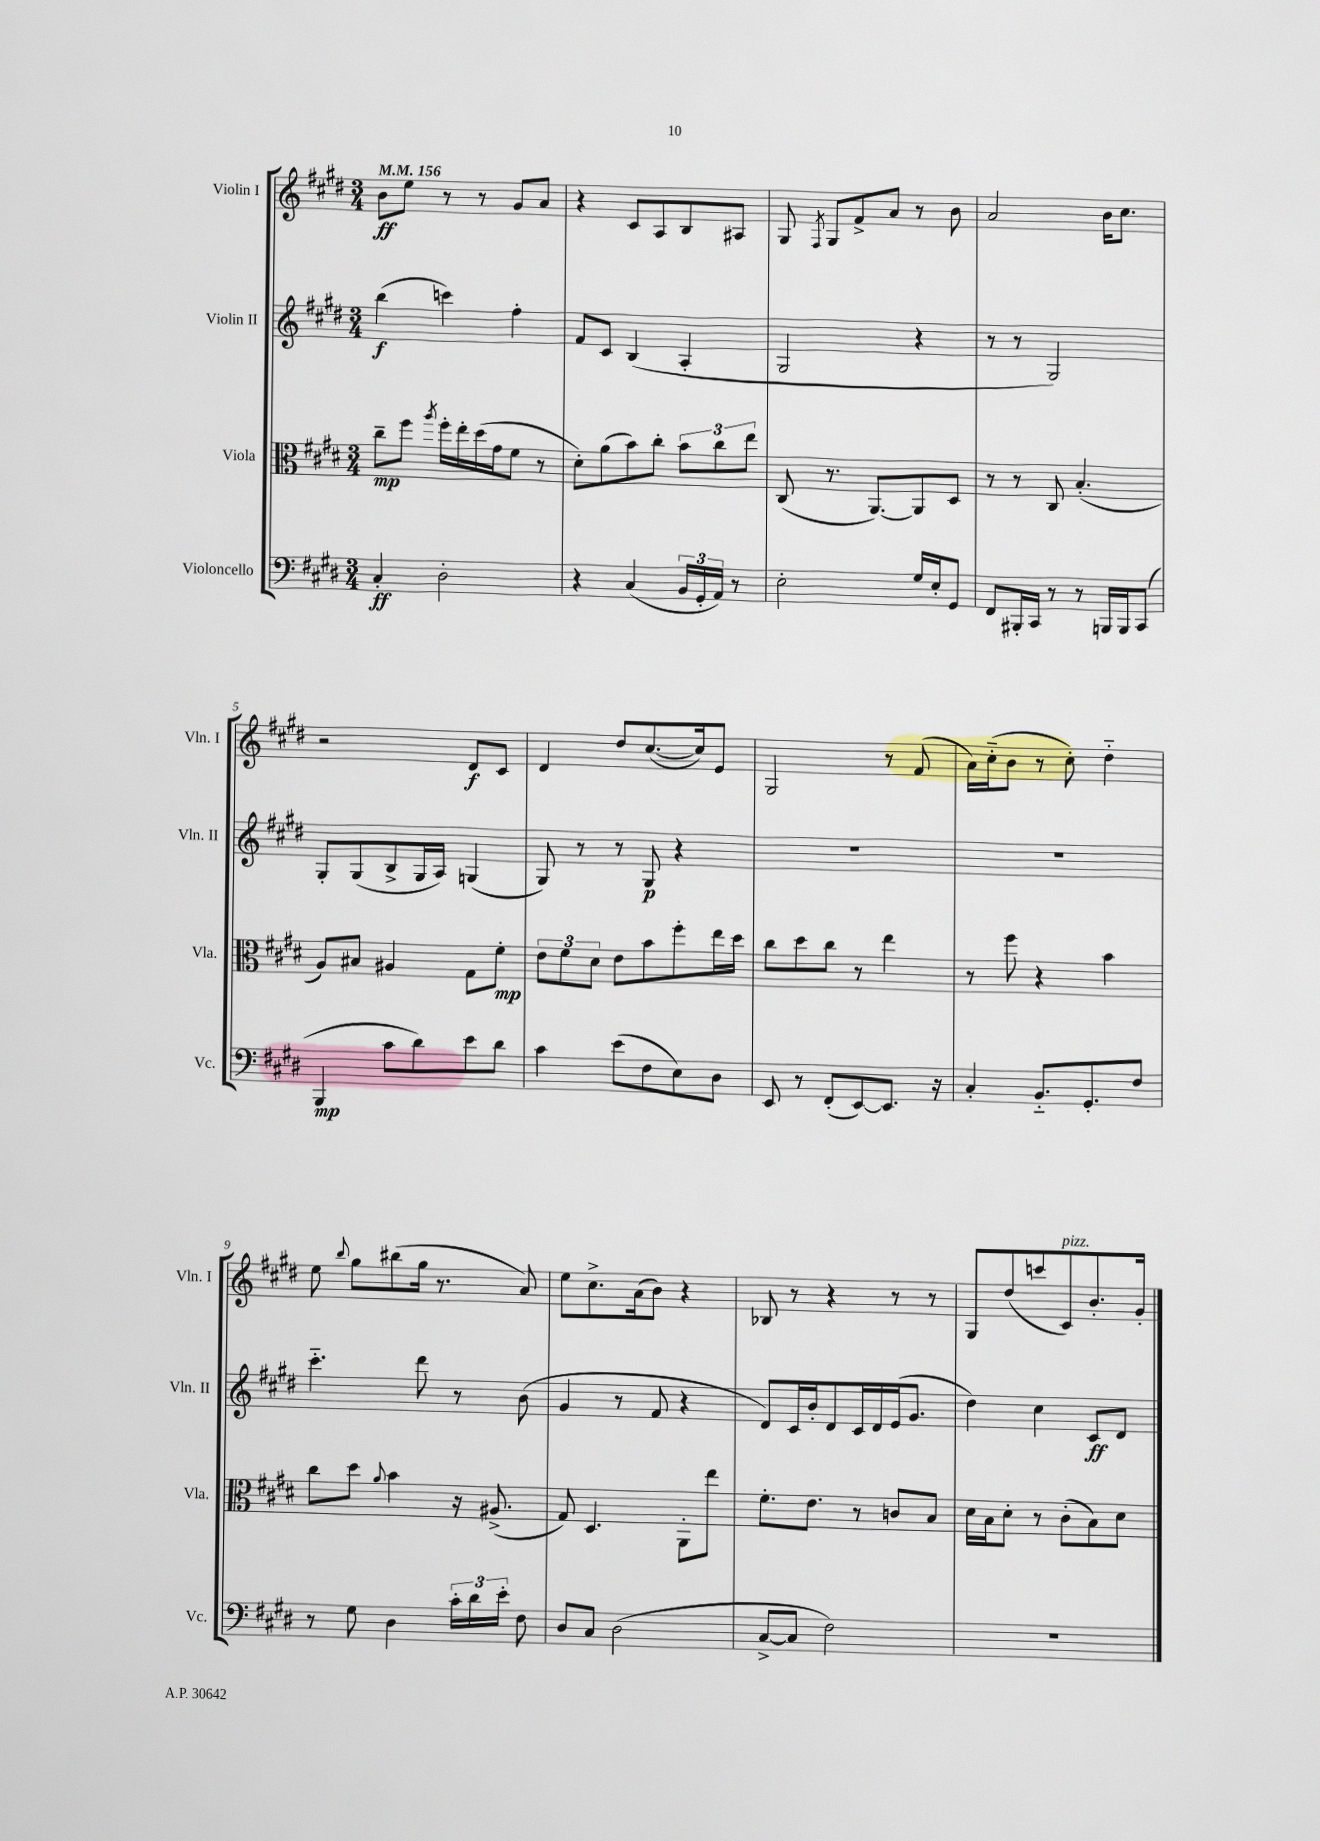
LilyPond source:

<<
\new StaffGroup <<
\new Staff = "s0" \with { instrumentName = "Violin I" shortInstrumentName = "Vln. I" } {
    \clef treble \key e \major \numericTimeSignature \time 3/4 \tempo 4 = 156
    \autoBeamOff b'8[\ff e''8] r8 r8 gis'8[ a'8] |
    r4 cis'8[ a8 b8 ais8] |
    gis8 \acciaccatura { fis8 } gis8[ fis'8-> a'8] r8 b'8 |
    a'2 b'16[ cis''8.] |
    r2 dis'8[\f cis'8] |
    dis'4 dis''8[ cis''8.~( cis''16) e'8] |
    gis2 r8 fis'8( |
    a'16[) cis''16-_( b'8] r8 cis''8-.) dis''4-_ |
    e''8 \appoggiatura { b''8 } gis''8[ bis''8( gis''16] r8. a'8) |
    e''8[ cis''8.-> a'16( b'8]) r4 |
    bes8 r8 r4 r8 r8 |
    gis8[ dis''8( c'''8 cis'8^\markup { \italic "pizz." }) b'8.-. gis'16]-. \bar "|." |
}
\new Staff = "s1" \with { instrumentName = "Violin II" shortInstrumentName = "Vln. II" } {
    \clef treble \key e \major \numericTimeSignature \time 3/4
    \autoBeamOff b''4\f( c'''4) fis''4-. |
    fis'8[ cis'8] b4( a4-. |
    gis2 r4 |
    r8 r8 gis2) |
    gis8[-. gis8( b8-> gis16 a16]) g4( |
    gis8) r8 r8 gis8\p r4 |
    R2. |
    R2. |
    cis'''4.-_ dis'''8 r8 b'8( |
    gis'4 r8 fis'8 r4 |
    dis'8[) cis'16 b'16-. dis'8 cis'16 dis'16 e'16( gis'8.] |
    dis''4) cis''4 cis'8[\ff dis'8] \bar "|." |
}
\new Staff = "s2" \with { instrumentName = "Viola" shortInstrumentName = "Vla." } {
    \clef alto \key e \major \numericTimeSignature \time 3/4
    \autoBeamOff cis''8[--\mp fis''8] \acciaccatura { a''8 } fis''16[-. e''16-. dis''16( gis'16 fis'8] r8 |
    dis'8[-.) a'8( b'8) cis''8]-. \tuplet 3/2 { b'8[ cis''8 e''8] } |
    cis8( r8. a,8.[~) a,8 dis8] |
    r8 r8 cis8 b4.-.( |
    a8[) bis8] ais4 gis8[ fis'8]-.\mp |
    \tuplet 3/2 { e'8[ fis'8 dis'8] } e'8[ b'8 fis''8-. e''16 dis''16] |
    cis''8[ dis''8 cis''8] r8 e''4 |
    r8 fis''8 r4 b'4 |
    cis''8[ dis''8] \appoggiatura { a'8 } b'4 r16 ais8.->( |
    gis8) dis4. a,8[-. e''8] |
    fis'8.[-. e'8.] r8 c'8[ b8] |
    dis'16[ b16 dis'8]-. r8 cis'8[-.( b8) dis'8] \bar "|." |
}
\new Staff = "s3" \with { instrumentName = "Violoncello" shortInstrumentName = "Vc." } {
    \clef bass \key e \major \numericTimeSignature \time 3/4
    \autoBeamOff cis4-.\ff dis2-. |
    r4 cis4( \tuplet 3/2 { b,16[ gis,16-. a,16]) } r8 |
    e2-. gis16[ e16-. gis,8] |
    fis,8[ bis,,16-. cis,16] r8 r8 b,,16[ b,,16 cis,8]( |
    b,,4\mp cis'8[ dis'8) e'8 dis'8] |
    cis'4 e'8[( fis8 e8) dis8] |
    e,8 r8 fis,8[-.( e,8~) e,8.] r16 |
    cis4-. b,8.[-_ gis,8.-. fis8] |
    r8 gis8 dis4 \tuplet 3/2 { cis'16[-. dis'16 e'16]-. } fis8 |
    dis8[ cis8] dis2( |
    cis8[~-> cis8] fis2) |
    R2. \bar "|." |
}
>>
>>
